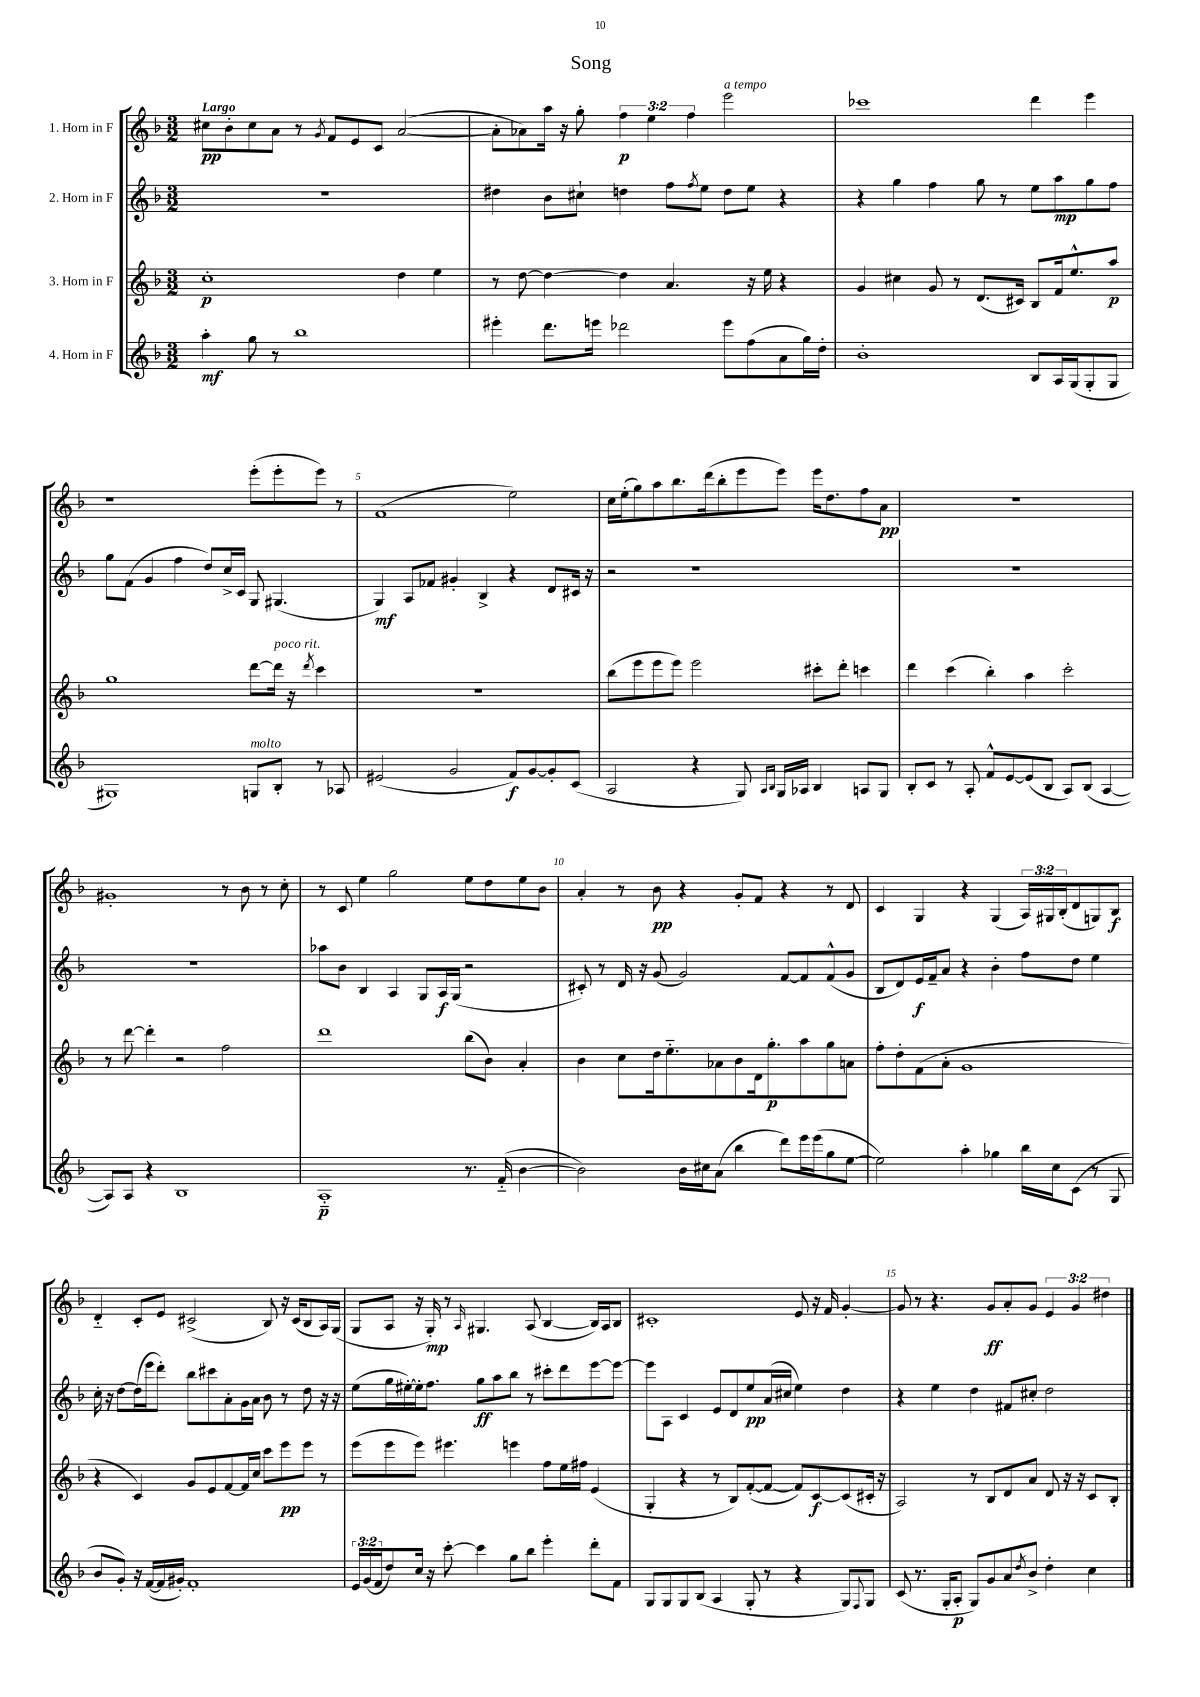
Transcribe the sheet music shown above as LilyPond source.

\header { title = "Song" }
<<
\new StaffGroup <<
\new Staff = "s0" \with { instrumentName = "1. Horn in F" } {
    \clef treble \key f \major \numericTimeSignature \time 3/2 \override Staff.TupletNumber.text = #tuplet-number::calc-fraction-text \tempo "Largo"
    cis''8\pp bes'8-. cis''8 a'8 r8 \acciaccatura { g'8 } f'8 e'8 c'8 a'2~( |
    a'8-. aes'8) a''16 r16 g''8-. \tuplet 3/2 { f''4\p e''4 f''4 } e'''2^\markup { \italic "a tempo" } |
    ces'''1 d'''4 e'''4 |
    r1 e'''8-.( e'''8-. e'''8) r8 |
    f'1( e''2) |
    c''16 e''16-.( g''8) a''8 bes''8. d'''16( bes''8-. e'''8 e'''8) e'''16 d''8. f''8 a'8\pp |
    R1. |
    gis'1-. r8 bes'8 r8 c''8-. |
    r8 c'8 e''4 g''2 e''8 d''8 e''8 bes'8 |
    a'4-. r8 bes'8\pp r4 g'8-. f'8 r4 r8 d'8 |
    c'4 g4 r4 g4( \tuplet 3/2 { a16) gis16 bes16-.( } d'8 g8) bes8\f |
    d'4-_ c'8-. e'8 cis'2->( bes8) r16 cis'16( bes8 a16) g16( |
    g8 a8 r16 g16-.\mp) r8 \grace { a16 } gis4. a8( bes4~ bes16) a16 bes8 |
    cis'1-. e'8 r16 f'16 g'4~-. |
    g'8 r8 r4. g'8\ff a'8-. g'8 \tuplet 3/2 { e'4 g'4 dis''4 } \bar "|." |
}
\new Staff = "s1" \with { instrumentName = "2. Horn in F" } {
    \clef treble \key f \major \numericTimeSignature \time 3/2
    R1. |
    dis''4 bes'8 cis''8-! d''4 f''8 \acciaccatura { f''8 } e''8 d''8 e''8 r4 |
    r4 g''4 f''4 g''8 r8 e''8 a''8\mp g''8 f''8 |
    g''8 f'8( g'4 f''4 d''8) c''16-> c'16 g8 gis4.( |
    g4\mf) a8 fes'8 gis'4-. bes4-> r4 d'8 cis'16 r16 |
    r2 r1 |
    R1. |
    R1. |
    aes''8 bes'8 bes4 a4 g8 a16\f g16( r2 |
    cis'8-.) r8 d'16 r16 g'8( g'2) f'8~ f'8 f'8-^( g'8 |
    bes8 d'8) e'16\f f'16-- a'8 r4 bes'4-. f''8 d''8 e''4 |
    c''16-. r16 d''8~ d''16( e'''16 d'''8-.) bes''8 cis'''8 a'8-. g'16 a'16 bes'8 r8 d''8 r16 r16 |
    e''8( g''16 eis''16~-.) eis''16-. f''8. g''8\ff a''8 bes''8 r8 cis'''8-. d'''8 e'''8~ e'''8~ |
    e'''8 a8 c'4 e'8 d'8 e''8\pp a'16( cis''16 e''4) d''4 |
    r4 e''4 d''4 fis'8 cis''8-. d''2 \bar "|." |
}
\new Staff = "s2" \with { instrumentName = "3. Horn in F" } {
    \clef treble \key f \major \numericTimeSignature \time 3/2
    c''1-.\p d''4 e''4 |
    r8 d''8~ d''4~ d''4 a'4. r16 e''16 r4 |
    g'4 cis''4 g'8 r8 d'8.( cis'16) bes8 f'16 e''8.-^ a''8\p |
    g''1 d'''8~ d'''16^\markup { \italic "poco rit." } r16 \acciaccatura { d'''8 } c'''4 |
    R1. |
    bes''8( e'''8 e'''8 e'''8) e'''2 cis'''8-. d'''8-. c'''4 |
    d'''4 c'''4( bes''4-.) a''4 c'''2-. |
    r8 d'''8~ d'''4-. r2 f''2 |
    d'''1 bes''8( bes'8) a'4-. |
    bes'4 c''8 d''16 e''8.-_ aes'8 bes'8 d'16 g''8.-.\p a''8 g''8 a'8 |
    f''8-. d''8-. f'8( a'8-. g'1 |
    r4 c'4) g'8 e'8 f'8~ f'16 c''16 c'''8 e'''8\pp e'''8 r8 |
    e'''8( e'''8 e'''8) eis'''4. e'''4 f''8 e''16 fis''16 e'4( |
    g4-. r4 r8 bes8) f'8~-.( f'8~ f'8) c'8~\f c'8( cis'16-. r16 |
    a2) r8 bes8 d'8 a'8 d'8 r16 r16 c'8 bes8-. \bar "|." |
}
\new Staff = "s3" \with { instrumentName = "4. Horn in F" } {
    \clef treble \key f \major \numericTimeSignature \time 3/2 \override Staff.TupletNumber.text = #tuplet-number::calc-fraction-text
    a''4-.\mf g''8 r8 bes''1 |
    eis'''4-. d'''8. e'''16 des'''2 e'''8 f''8( a'8 g''16) d''16-. |
    bes'1-. bes8 a16 g16( g8-. g8 |
    gis1) g8^\markup { \italic "molto" } bes8-. r8 aes8 |
    eis'2( g'2 f'8\f) g'8~ g'8-. c'8( |
    a2 r4 g8) \grace { a16 bes16 } g16 aes16 bes4 a8 g8 |
    bes8-. c'8 r8 a8-. f'8-^ e'8~ e'8( bes8 a8) bes8( a4~ |
    a8) a8 r4 bes1 |
    a1-_\p r8. f'16-_( bes'4~ |
    bes'2) bes'16 cis''16 a'8( bes''4 d'''8) e'''16 e'''16( g''8 e''8~ |
    e''2) a''4-. ges''4 bes''16 c''16 c'8( r8 g8 |
    bes'8 g'8-.) r16 f'16~( f'16 gis'16-.) f'1-. |
    \tuplet 3/2 { e'16 g'16( f'16 } d''8) c''16 r16 c'''8~-. c'''4 g''8 bes''8 e'''4-. d'''8-. f'8 |
    g8 g8 g8 bes8( a4 g8-. r8 r4 g8) \appoggiatura { f8 } g8 |
    c'8( r8. g16-. a8-.\p g8) g'8 a'8 \acciaccatura { d''8 } bes'8-> d''4-. c''4 \bar "|." |
}
>>
>>
\layout { \context { \Score \override BarNumber.break-visibility = ##(#f #t #t) barNumberVisibility = #(every-nth-bar-number-visible 5) } }
